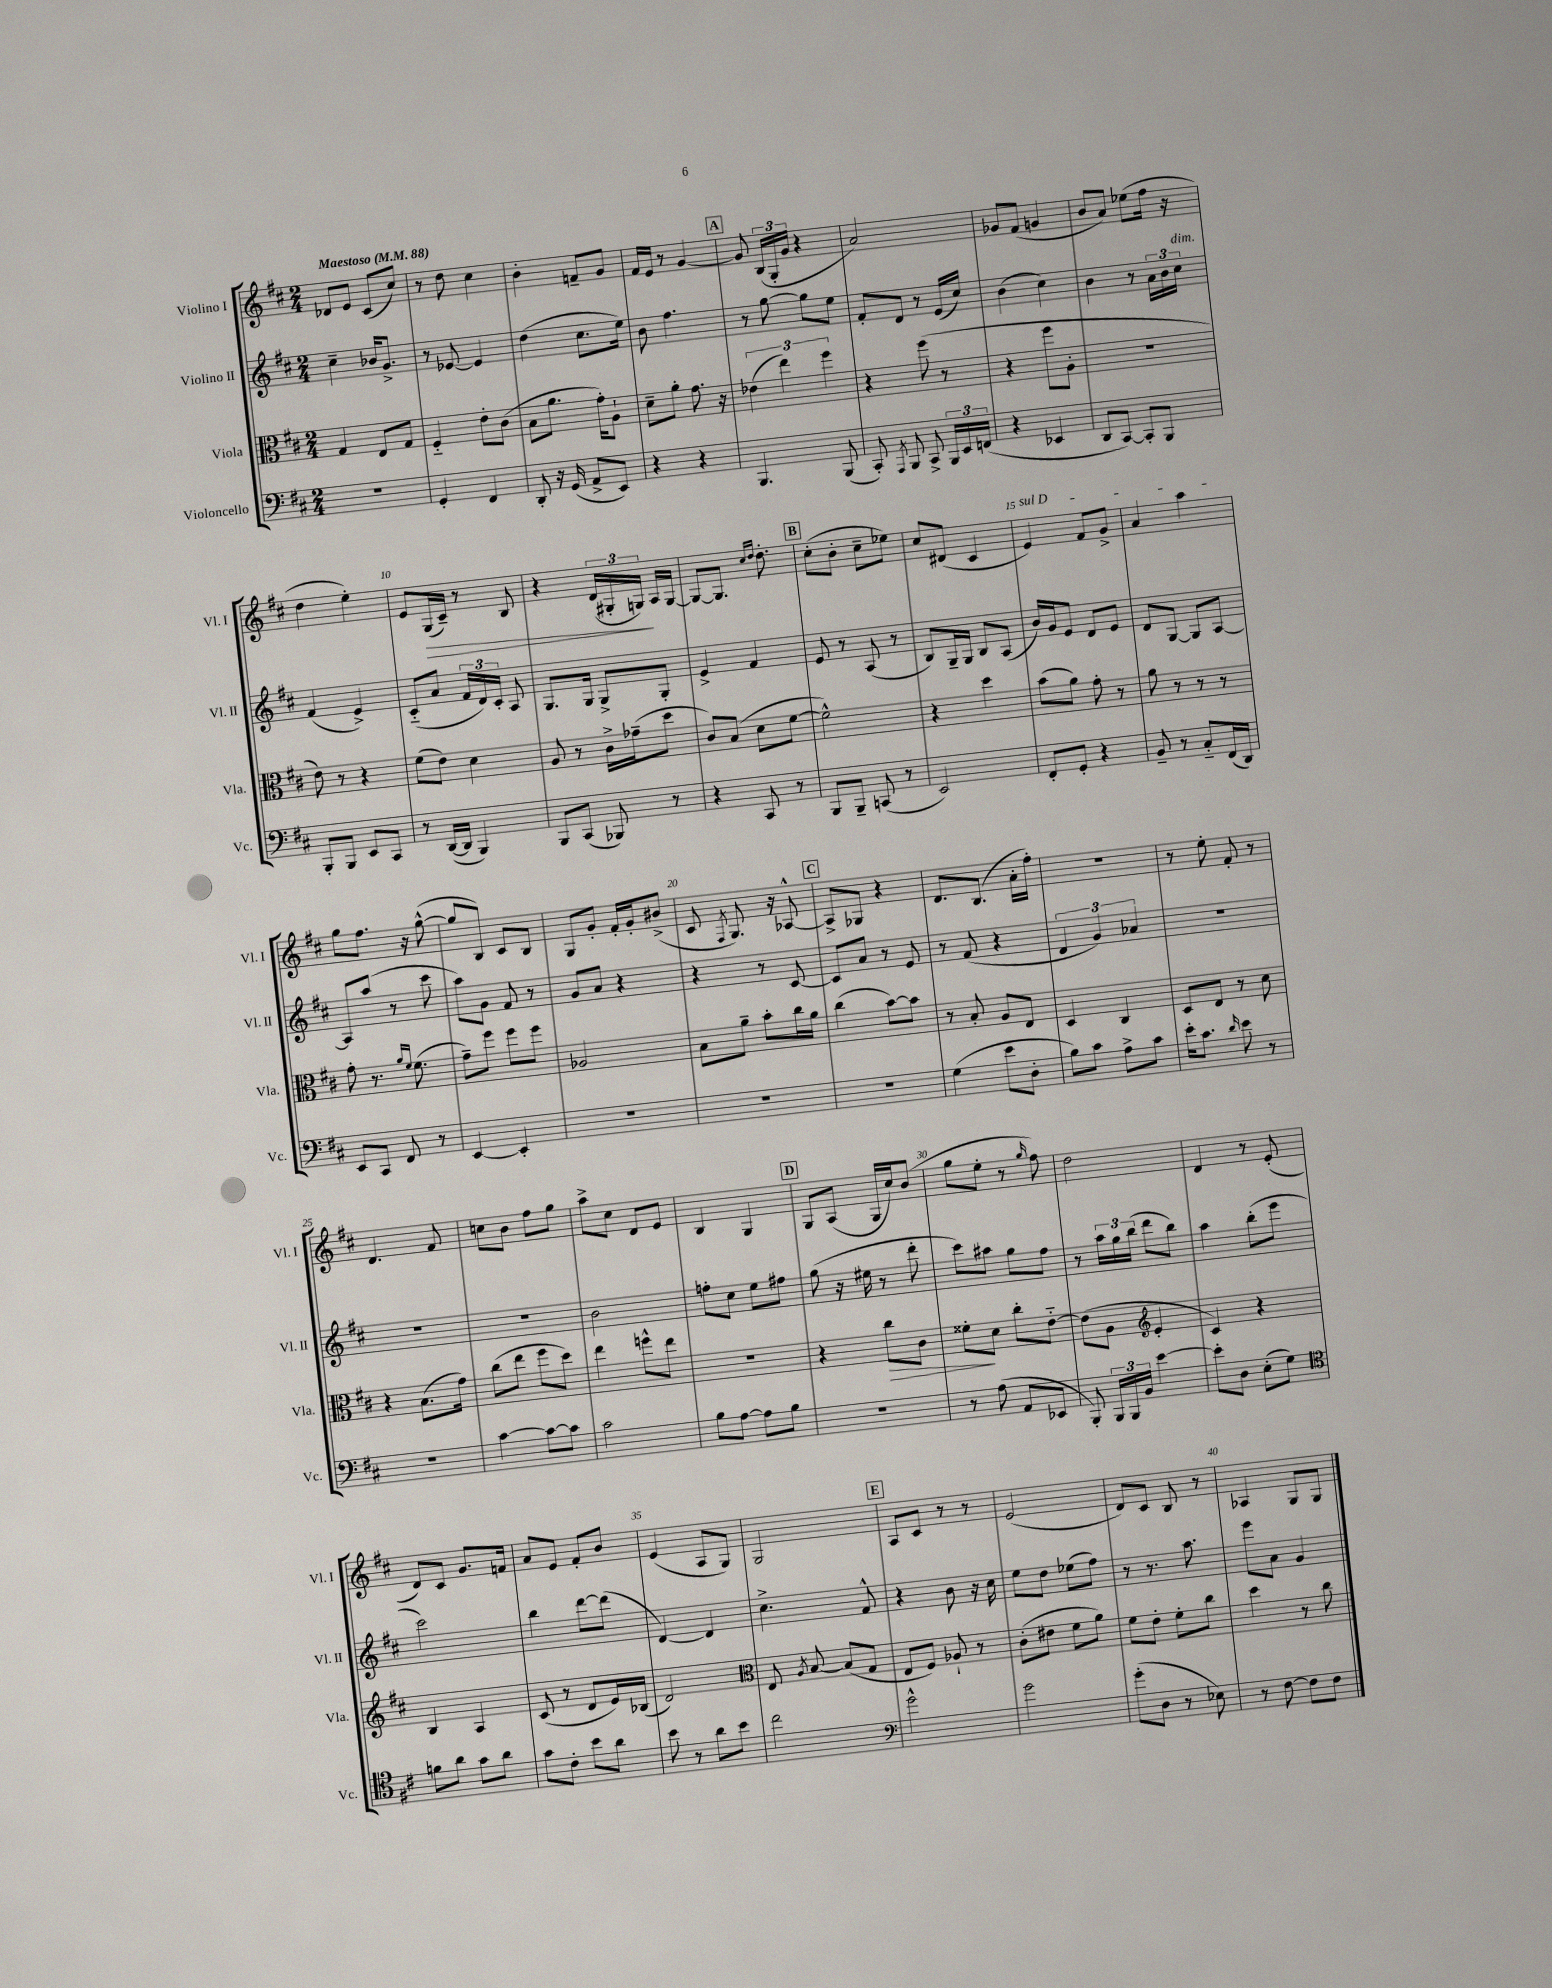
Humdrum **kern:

**kern	**kern	**kern	**kern
*staff4	*staff3	*staff2	*staff1
*clefF4	*clefC3	*clefG2	*clefG2
*k[f#c#]	*k[f#c#]	*k[f#c#]	*k[f#c#]
*M2/4	*M2/4	*M2/4	*M2/4
*MM88	*MM88	*MM88	*MM88
2r	4G	4cc#~	8d-
.	.	.	8e
.	8E	16b-	(8c#
.	.	8.g^	.
.	8G	.	8cc#)
=	=	=	=
4GG'	4F#'~	8r	8r
.	.	[8e-	8dd
4FF#	8e'	4e-]	4cc#
.	(8c#	.	.
=	=	=	=
8DD'	8B	(4dd	4b'
16r	8.a	.	.
(16GG	.	.	.
8AA^	.	8.cc#	8f~
.	16g')	.	.
8EE)	8A`	.	8g
.	.	16ee)	.
=	=	=	=
4r	8d~	8b	16f#
.	.	.	16e
.	8a'	4.ff#	8r
4r	8.g	.	[4g
.	16r	.	.
=	=	=	=
4.BBB	(6e-	8r	8g]
.	.	[8gg	(24B
.	6ee)	.	24G'
.	.	.	24g
.	.	8gg]	4r
.	6ff#	.	.
(8BBB	.	8ee	.
=	=	=	=
8CC#')	4r	8f#'	2a)
8qAAA	.	.	.
8BBB	.	8d	.
8CC#^	(8ff#	8r	.
24BBB	8r	(16e	.
24EE	.	.	.
.	.	16cc#)	.
(24FF	.	.	.
=	=	=	=
4r	4r	(4b	8g-
.	.	.	(8f#
4EE-	8ff#	4cc#)	4g
.	8A'	.	.
=	=	=	=
8DD	2r	4b	8b
[8CC#)	.	.	8a)
8CC#']	.	8r	(8ee-
8BBB	.	24a	16ff#
.	.	24b	.
.	.	.	16r
.	.	24cc#	.
=	=	=	=
8BBB'	8e)	(4f#	4dd
8BBB	8r	.	.
8EE	4r	4e^)	4ee')
8CC#	.	.	.
=	=	=	=
8r	(8f#	(8c#'~	8e
([16DD	8e)	8a	(16G
16DD]	.	.	16c#~)
4BBB)	4d	24f#	8r
.	.	24d)	.
.	.	24c#'	.
.	.	8A	8B
=	=	=	=
8BBB	8A	8.G	4r
(8CC#	8r	.	.
.	.	16G	.
8BBB-)	16c#^	8G^	(24d
.	.	.	24G#'
.	(16g-~	.	.
.	.	.	24G)
8r	8dd	8G'	16A
.	.	.	[16G
=	=	=	=
4r	8c#)	4e^	8G_
.	(8B	.	8.G]
8CC#	8d	4f#	.
.	.	.	16qqcc#
.	.	.	16qqdd
.	.	.	8.dd'
8r	[8f#	.	.
=	=	=	=
8BBB	2f#^^])	8e	(8cc#'
8BBB~	.	8r	8b'
(8CC	.	(8A	8cc#~
8r	.	8r	8ee-)
=	=	=	=
2EE)	4r	8B)	8cc#
.	.	16G~	(8d#
.	.	16G	.
.	4dd	8B	4c#
.	.	(8A	.
=	=	=	=
8FF#'	(8b	16b)	4e)
.	.	16g	.
8GG'	8a)	8e	.
4r	8g'	8d	8f#
.	8r	8e	8g^
=	=	=	=
8BB~	8a	8d	4a
8r	8r	[8G	.
8C#'~	8r	8G]	4aa
(16FF#	8r	[8A	.
16DD)	.	.	.
=	=	=	=
8EE	8g'	8A]	8gg
8CC#	8.r	(8aa	8.ff#
8FF#	.	8r	.
.	16qqa	.	.
.	16qqf#	.	.
.	(8.f#	.	16r
8r	.	8ccc#	([8gg^^
=	=	=	=
[4EE	8g~)	8aa)	8gg]
.	8ff#	8g	8B)
4EE']	8ff#	8f#	8c#
.	8ff#	8r	8B
=	=	=	=
2r	2A-	8g	8G
.	.	8a	8g'
.	.	4r	16f#'
.	.	.	16g'
.	.	.	(8b#^
=	=	=	=
2r	8B	4r	8c#
.	.	.	8qF#
.	8a~	.	8.G)
.	8b'	8r	.
.	.	.	16r
.	16cc#	[8c#	[8A-^^
.	16a	.	.
=	=	=	=
2r	(4cc#	8c#]	8A-^]
.	.	8a	8G-
.	[8b)	8r	4r
.	8b]	8e	.
=	=	=	=
(4G	8r	8r	8.d
.	8B'	(8f#	.
.	.	.	(8.B
8e	8A	4r	.
8D'	8E	.	16a'
.	.	.	16ff#')
=	=	=	=
8B)	4D	6d	2r
8c#	.	.	.
.	.	6g)	.
8A^	4C#	.	.
.	.	6a-	.
8c#	.	.	.
=	=	=	=
16e'	8D	2r	8r
8.c#	.	.	.
.	8E	.	8ee'
16qqd	.	.	.
8e	8r	.	8f#'
8r	8d	.	8r
=	=	=	=
2r	4r	2r	4.d
.	(8.B	.	.
.	.	.	8f#
.	16g)	.	.
=	=	=	=
[4c#	(8cc#	2r	8cc
.	8ee	.	8b
8c#_	8ff#	.	8ff#
8c#]	8dd)	.	8gg
=	=	=	=
2c#	4ee	2b	8aa^
.	.	.	8cc#
.	8ff^^	.	8d
.	8ee	.	8e
=	=	=	=
8B	2r	8ff'	4B
[8A	.	8cc#	.
8A]	.	8ee	4G
8B	.	8ff#	.
=	=	=	=
2r	4r	(8gg	8G
.	.	16r	(8A
.	.	16ee#	.
.	8cc#	8r	16G
.	.	.	16cc#)
.	8c#	8ddd'	(8b
=	=	=	=
8r	8f##'	8ccc#)	8gg
(8A	8d	8aa#	8ee'
8AA	8cc#'	8gg	8r
.	.	.	16qqgg
8EE-	[8e'~	8ff#	8ff#)
=	=	=	=
8BBB')	(8e]	8r	2dd
24BBB	8A	24aa	.
24BBB	.	24gg	.
24BB	.	(24bb	.
*	*clefG2	*	*
[4e	4e'	8ddd	.
.	.	8bb)	.
=	=	=	=
8e']	4c#)	4aa	4d
8D	.	.	.
(8E'	4r	(8bb'	8r
8G)	.	8eee	(8e'
=	=	=	=
*clefC4	*	*	*
8f	4B	2ccc#)	8d)
8a	.	.	8c#
8g	4A	.	8.g
8a	.	.	.
.	.	.	16f
=	=	=	=
8g	(8c#	4bb	8a
8c#'	8r	.	8e
8b	8d	[8ddd	8f#'
8a	16e)	(8ddd]	8b
.	(16B-	.	.
=	=	=	=
8b	2d)	[4d)	(4e
8r	.	.	.
8a	.	4d]	8A
8b	.	.	8G)
=	=	=	=
*	*clefC3	*	*
2cc#	8E	4.cc#^	2G
.	8qA	.	.
.	[8B	.	.
.	(8B]	.	.
.	8G	8f#^^	.
=	=	=	=
*clefF4	*	*	*
2g^^	8E	4r	8A
.	8F#)	.	8c#
.	8A-`	8b	8r
.	8r	16r	8r
.	.	16cc#	.
=	=	=	=
2g	(8c#'	8ee	(2e
.	8e#	8dd	.
.	8f#	(8ee-	.
.	8a)	8ff#)	.
=	=	=	=
(8g'	8f#	8r	8d)
8D	8e'	8.r	8c#
8r	8f#'	.	8B
.	.	8.aa	.
8E-)	8cc#	.	8r
=	=	=	=
8r	4dd	8eee	4A-
[8F#	.	8a	.
8F#]	8r	4g	8G
8F#	8cc#	.	8G
==	==	==	==
*-	*-	*-	*-
